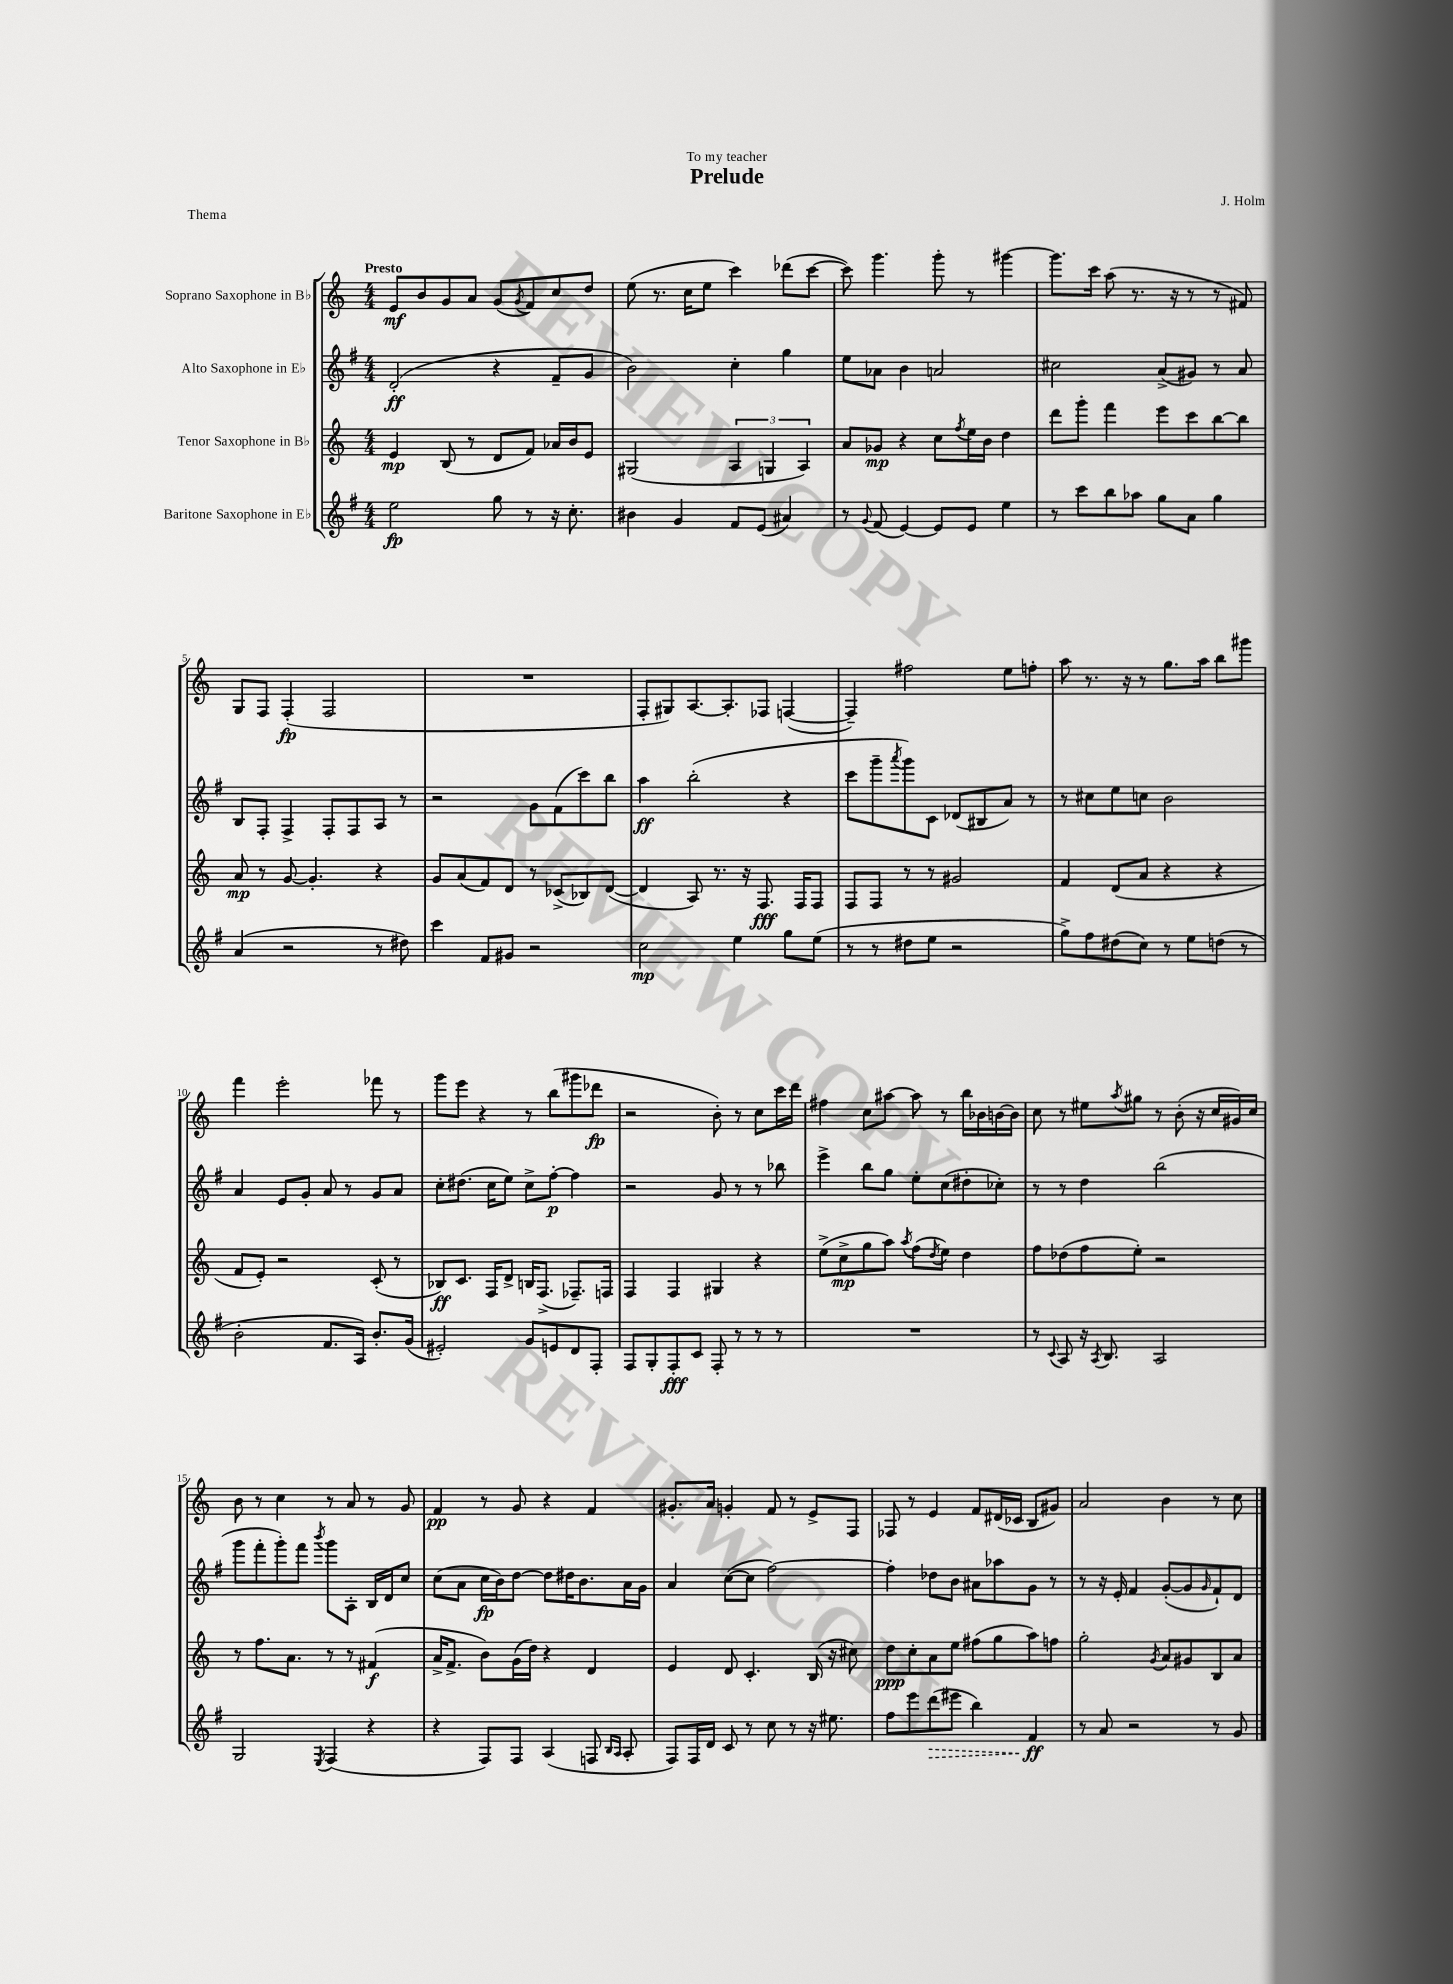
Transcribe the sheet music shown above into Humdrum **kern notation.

**kern	**kern	**kern	**kern
*staff4	*staff3	*staff2	*staff1
*clefG2	*clefG2	*clefG2	*clefG2
*k[f#]	*k[]	*k[f#]	*k[]
*M4/4	*M4/4	*M4/4	*M4/4
2ee\	4e/	(2d'/	8e/L
.	.	.	8b/
.	(8B/	.	8g/
.	8r	.	8a/J
8gg\	8d/L	4r	(8g/L
.	.	.	8qg/
8r	8f/J)	.	8f/)
16r	16a-/LL	8f#~/L	8cc/
8.cc'\	16b/J	.	.
.	8e/J	8g/J	8dd/J
=	=	=	=
4b#\	(2G#/	2b\)	(8ee\
.	.	.	8.r
4g/	.	.	.
.	.	.	16cc\LK
.	.	.	8ee\J
8f#/L	6A/	4cc'\	4ccc\)
(8e/J	.	.	.
.	6G/	.	.
4a#/)	.	4gg\	(8ddd-\L
.	6A/)	.	.
.	.	.	[8ccc\J
=	=	=	=
8r	8a/L	8ee\L	8ccc\])
8qqg/	.	.	.
(8f#/	8g-/J	8a-\J	4.ggg\
[4e/)	4r	4b\	.
8e/]L	8cc\L	2a/	8ggg'\
.	8qff/	.	.
8e/J	16ee\L	.	8r
.	16b\JJ	.	.
4ee\	4dd\	.	[4ggg#\
=	=	=	=
8r	8ddd\L	2cc#\	8.ggg#\]L
8ccc\L	8ggg'\J	.	.
.	.	.	16ccc\Jk
8bb\	4fff\	.	(8aa\
8aa-\J	.	.	8.r
8gg\L	8eee\L	(8a^/L	.
.	.	.	16r
8a\J	8ccc\	8g#/J)	8r
4gg\	[8bb\	8r	8r
.	8bb\]J	8a/	8f#/)
=	=	=	=
(4a/	8a/	8B/L	8G/L
.	8r	8F#'/J	8F/J
2r	[8g/	4F#^/	(4F'/
.	4.g'/]	.	.
.	.	8F#'/L	2F/
.	.	8F#/	.
8r	4r	8A/J	.
8dd#\)	.	8r	.
=	=	=	=
4ccc\	8g/L	2r	1r
.	(8a/	.	.
8f#/L	8f/)	.	.
8g#/J	8d/J	.	.
2r	8r	8g\L	.
.	(8c-^/L	(8f#\	.
.	8B-/)	8ccc\)	.
.	([8d/J	8bb\J	.
=	=	=	=
2cc\	4d/]	4aa\	8F'/L
.	.	.	8G#/)
.	8A/)	(2bb'\	[8.A/
.	8.r	.	.
.	.	.	8.A'/]
4ee\	.	.	.
.	16r	.	.
.	8.F/	.	8F-/J
8gg\L	.	4r	([4F/
.	16F/LK	.	.
(8ee\J	8F/J	.	.
=	=	=	=
8r	8F/L	8ccc\L	4F~/])
8r	8F/J	8ggg~\	.
.	.	8qaaa/	.
8dd#\L	8r	8ggg\)	2ff#\
8ee\J	8r	8c\J	.
2r	2g#/	(8d-/L	.
.	.	8B#/	.
.	.	8a/J)	8ee\L
.	.	8r	8ff'\J
=	=	=	=
8gg^\L)	4f/	8r	8aa\
8ff#\	.	8cc#\L	8.r
(8dd#\	(8d/L	8ee\	.
.	.	.	16r
8cc\J)	8a/J	8cc\J	8r
8r	4r	2b\	8.gg\L
8ee\L	.	.	.
.	.	.	16aa\Jk
(8dd\J	4r	.	8bb\L
8r	.	.	8ggg#\J
=	=	=	=
2b'\	8f/L	4a/	4fff\
.	8e'/J)	.	.
.	2r	8e/L	2eee'\
.	.	8g'/J	.
8.f#/L	.	8a/	.
.	.	8r	.
16A/Jk)	.	.	.
8.b'/L	(8c'/	8g/L	8fff-\
.	8r	8a/J	8r
(16g/Jk	.	.	.
=	=	=	=
2e#'/)	8B-/L)	8cc'\L	8ggg\L
.	8.c/J	(8.dd#\J	8eee\J
.	.	.	4r
.	16F/LK	16cc\LK	.
.	8d^/J	8ee\J)	.
8g/L	16B/LK	8cc^\L	8r
.	(8.F^/J	.	.
8e/	.	[8ff#'\J	(8bb\L
8d/	8.F-~/L)	4ff#\]	8ggg#\
8F#'/J	.	.	8ddd-\J
.	16F/Jk	.	.
=	=	=	=
8F#/L	4F/	2r	2r
8G'/	.	.	.
8F#'/	4F/	.	.
8c/J	.	.	.
8F#'/	4G#/	8g/	8b'\)
8r	.	8r	8r
8r	4r	8r	8cc\L
8r	.	8bb-\	16ccc\L
.	.	.	16ddd\JJ
=	=	=	=
1r	(8ee^\L	4eee^\	4ff#\
.	8cc^\	.	.
.	8gg\	8bb\L	8cc\L
.	8aa\J)	8gg\J	[8aa#\J
.	8qaa/	.	.
.	(8ff\L	8ee'\L	8aa#\]
.	8qdd/	.	.
.	8ee\J)	(8cc\	8r
.	4dd\	8dd#'\	16bb\LL
.	.	.	16b-\
.	.	8cc-'\J)	[16b\
.	.	.	16b\]JJ
=	=	=	=
8r	8ff\L	8r	8cc\
8qqc/	.	.	.
8A/	(8dd-\	8r	8r
16r	8ff\	4dd\	8ee#\L
8qA/	.	.	.
8.B/	.	.	.
.	.	.	8qaa/
.	8ee'\J)	.	8gg#\J
2A/	2r	(2bb\	8r
.	.	.	(8b'\
.	.	.	16r
.	.	.	16cc/LL
.	.	.	16g#/)
.	.	.	16cc/JJ
=	=	=	=
2G/	8r	8ggg\L	8b\
.	8.ff\L	8fff#'\	8r
.	.	8ggg'\)	4cc\
.	8.a\J	.	.
.	.	8fff#\J	.
8qE/	.	8qbbb/	.
(4F#/	8r	8ggg\L	8r
.	8r	8A'\J	8a/
4r	(4f#/	16B/LL	8r
.	.	16d/J	.
.	.	8cc/J	8g/
=	=	=	=
4r	16a^/LK	(8cc\L	4f/
.	8.f^/J	.	.
.	.	8a\J	.
8F#/L)	8b\L)	16cc\LL	8r
.	.	16b\J)	.
8F#/J	(16g\L	[8dd\J	8g/
.	16dd\JJ)	.	.
(4A/	4r	8dd\]L	4r
.	.	16dd#\K	.
.	.	8.b\	.
8F/	4d/	.	4f/
16qqB/LL	.	.	.
16qqA/JJ	.	.	.
8A'/	.	16a\L	.
.	.	16g\JJ	.
=	=	=	=
8F#/L)	4e/	4a/	8.g#'/L
16F#/L	.	.	.
16d/JJ	.	.	16a/Jk
8c/	8d/	([8cc\L	4g'/
8r	4.c'/	8cc\]J	.
8cc\	.	[2ff#\)	8f/
8r	.	.	8r
16r	(16B/	.	8e^/L
8.ee#\	16r	.	.
.	8cc#\)	.	8F/J
=	=	=	=
8ff#\L	8dd\L	4ff#'\]	8F-/
8eee\	8cc'\	.	8r
(8ddd\	8a\	8dd-\L	4e/
8eee#\J	8ee\J	8b\J	.
4bb\)	(8ff#\L	8a#\L	8f/L
.	8gg\	8aa-\	(16d#/L
.	.	.	16c-/JJ
4f#/	8aa\)	8g\J	8B/L
.	8ff\J	8r	8g#/J)
=	=	=	=
8r	2gg'\	8r	2a/
8a/	.	16r	.
.	.	16e'/	.
2r	.	4f#/	.
.	8qg/	.	.
.	8a/L	([8g'/L	4b\
.	8g#/	8g/]	.
.	.	16qqg/	.
8r	8B/	8f#`/)	8r
8g/	8a/J	8d/J	8cc\
==	==	==	==
*-	*-	*-	*-
